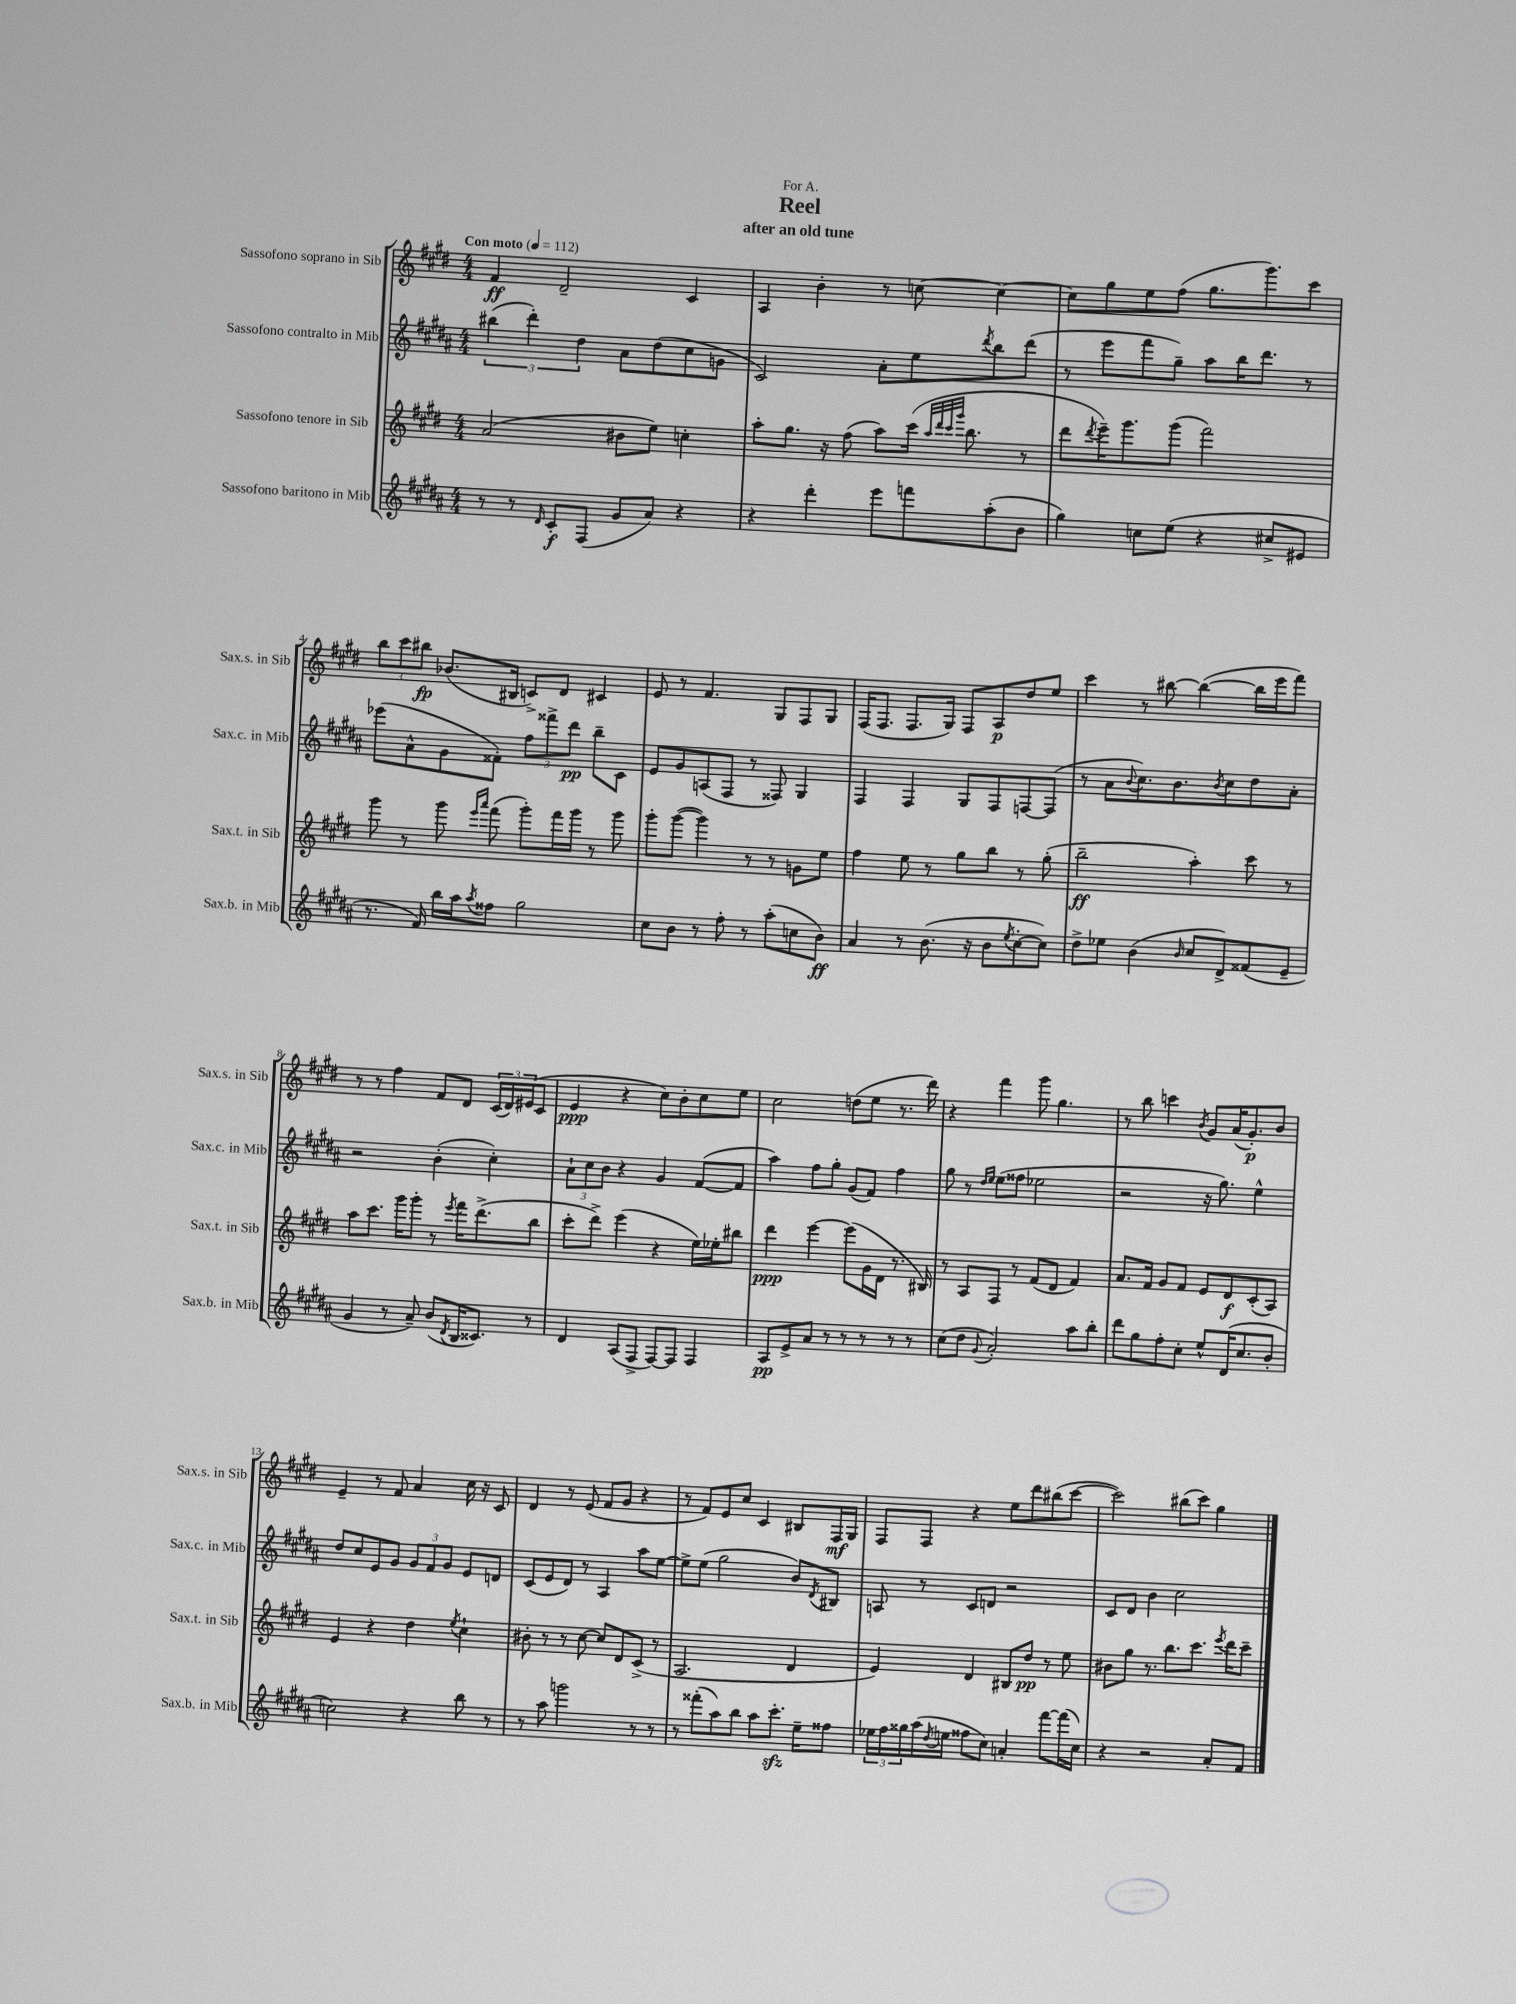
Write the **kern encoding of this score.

**kern	**kern	**kern	**kern
*staff4	*staff3	*staff2	*staff1
*clefG2	*clefG2	*clefG2	*clefG2
*k[f#c#g#d#a#]	*k[f#c#g#d#]	*k[f#c#g#d#a#]	*k[f#c#g#d#]
*M4/4	*M4/4	*M4/4	*M4/4
*MM112	*MM112	*MM112	*MM112
8r	(2a	(6bb#	4f#
8r	.	.	.
.	.	6ddd#')	.
16qqd#	.	.	.
8c#'	.	.	2d#~
.	.	6dd#	.
(8F#	.	.	.
8g#	8b#	8a#	.
8a#)	8ee)	(8dd#	.
4r	4cc'	8cc#	4c#
.	.	8g	.
=	=	=	=
4r	8aa'	2c#)	4A
.	8.gg#	.	.
4ddd#'	.	.	4b'
.	16r	.	.
.	(8ff#	.	.
8eee	8aa)	8a#'	8r
8fff	(16ccc#	8ee	[8cc
.	32qqaa	.	.
.	32qqddd#	.	.
.	32qqccc#	.	.
.	32qqggg#	.	.
.	8.bb	.	.
.	.	8qddd#	.
(8aa#'	.	8bb	4cc_
8b	8r	(8ddd#	.
=	=	=	=
4gg#)	8ddd#	8r	8cc]
.	8qddd#	.	.
.	16eee~)	8eee	8gg#
.	8.ggg#	.	.
8cc	.	8fff#	8ee
(8ee	(8ggg#	8gg#~)	(8ff#
4r	2fff#)	8aa#	8.gg#
.	.	16bb	.
.	.	8.ddd#	8.ggg#)
8cc#^	.	.	.
8e#	.	8r	8ccc#
=	=	=	=
8.r	8ggg#	(8eee-	12bb
.	.	.	12ccc#
.	8r	8a#^^	.
.	.	.	12bb#
16f#)	.	.	.
16bb	8ggg#	8g#	(8.b-
16aa#	.	.	.
.	16qqeee	.	.
8qaa#	16qqaaa	.	.
8ff##	(8fff#	8f##')	.
.	.	.	16B#
2gg#	8ggg#')	12ff#	8c^)
.	.	12fff##^	.
.	16fff#	.	8d#
.	.	12ddd#	.
.	16ggg#	.	.
.	8r	8bb~	4c#
.	8ggg#	8c#	.
=	=	=	=
8cc#	8ggg#'	8e	8e
8b	([8ggg#	8g#	8r
8r	4ggg#])	(8A	4.f#
8ff#'	.	8F#	.
8r	8r	8r	.
(8aa#'	8r	8F##)	8G#
8cc	8g	4G#	8F#
8b)	8ee	.	8G#
=	=	=	=
4a#	4ff#	4F#	(16F#
.	.	.	8.F#
8r	8ee	4F#	8.F#
(8.b	8r	.	.
.	.	.	16G#)
.	8gg#	8G#	8F#
16r	.	.	.
8b	8bb	8F#	8A
8qee	.	.	.
[8cc#'	8r	[8F	8dd#
8cc#])	(8gg#'	(8F]	8ee
=	=	=	=
8dd#^	2bb~	8r	4ccc#
8ee-	.	8a#	.
.	.	8qqb	.
(4b	.	8.cc#)	8r
.	.	.	[8bb#
.	.	8.b	.
16qqb	.	.	.
8cc#	4aa')	.	(4bb#_
.	.	8qb	.
8d#^)	.	8cc#	.
(8f##	8ccc#	8dd#	16bb#]
.	.	.	16eee
8e~	8r	8a#'	8fff#)
=	=	=	=
4g#	8aa	2r	8r
.	8.ccc#	.	8r
8r	.	.	4ff#
.	16ggg#	.	.
8a#~)	8ggg#'	.	.
(8b	8r	(4b'	8f#
8qd#	8qeee	.	.
16B	16fff#	.	8d#
8.c##)	(8.ddd#^	.	.
.	.	4cc#')	(24c#
.	.	.	24d#)
.	.	.	(24e#
8r	8bb	.	8c#
=	=	=	=
4d#	8ccc#'	12a#`	4e
.	.	12cc#	.
.	8ddd#^)	.	.
.	.	12b	.
(8A#	(4eee	4r	4r
8F#^	.	.	.
[8F#)	4r	4g#	8cc#)
8F#]	.	.	8b'
4F#	16ee)	([8f#	8cc#
.	16ee-'	.	.
.	8bb#	8f#]	8ee
=	=	=	=
8A#	4ddd#	4aa#)	2cc#
8e^	.	.	.
8a#	[4eee	8ff#	.
8r	.	8gg#'	.
8r	(8eee]	(8g#	(8dd
8r	16g#	8f#)	8ee
.	16d#	.	.
8r	8.r	4ff#	8.r
8r	.	.	.
.	16B#)	.	16ddd#)
=	=	=	=
(8cc#	8r	8gg#	4r
8dd#	8A	8r	.
.	.	16qqdd#	.
8qqg#	.	16qqee	.
2a#')	8F#	(8ee	4fff#
.	8r	8ff##	.
.	(8f#	2ee-	8ggg#
.	8d#	.	4.gg#
8aa#	4f#)	.	.
8bb'	.	.	.
=	=	=	=
8ddd#	8.a	2r	8r
8gg#	.	.	8bb
.	16f#	.	.
8ff#'	8g#	.	4ccc
8cc#'	8f#	.	.
.	.	.	8qb
8ee^^	8e	16r	8g#
.	.	8.gg#)	.
(16d#	8d#	.	(16a
8.cc#	.	.	8.g#')
.	(8c#'	4ee^^	.
8b'	8A)	.	8b
=	=	=	=
2cc)	4e	8dd#	4e~
.	.	8cc#	.
.	4r	8e	8r
.	.	8g#	8f#
4r	4dd#	12g#	4a
.	.	12f#	.
.	.	12g#	.
.	8qee	.	.
8bb	4cc#`	8e	16cc#
.	.	.	16r
8r	.	8d	8c#
=	=	=	=
8r	8b#'	(8c#	4d#
8aa#	8r	8e	.
2ggg	8r	8d#)	8r
.	[8cc#	8r	(8e
.	8cc#]	4A#	8f#
.	8d#	.	8g#
8r	(8c#^	8aa#	4r
8r	8r	[8ee	.
=	=	=	=
8r	2.A	8ee^]	8r
(8fff##'	.	(8ee	8f#)
8aa#)	.	2gg#	8e
8bb	.	.	8cc#
8aa#	.	.	4c#
8.ccc#'	.	.	.
.	4d#	8b)	8B#
16ee~	.	.	.
.	.	8qd#	.
8ff##	.	8B#	16F#
.	.	.	16G#
=	=	=	=
24ee-	4e)	8A	8F#
24ff#	.	.	.
24gg##	.	.	.
(16aa#	.	8r	8F#
8qdd#	.	.	.
16ee	.	.	.
8ff##	4d#	8c#	4r
8cc#)	.	8d	.
4a'	8B#	2r	8ee
.	8dd#	.	8ddd#
[8fff#	8r	.	(8bb#
(16fff#]	8ee	.	[8ccc#
16cc#)	.	.	.
=	=	=	=
4r	8b#	8c#	2ccc#])
.	8gg#	8d#	.
2r	8.r	4b	.
.	8.bb	.	.
.	.	2cc#	(8bb#
.	8.ccc#	.	8ccc#)
8a#'	.	.	4gg#
.	8qeee	.	.
.	16ddd#	.	.
8f#	8ccc#~	.	.
==	==	==	==
*-	*-	*-	*-
